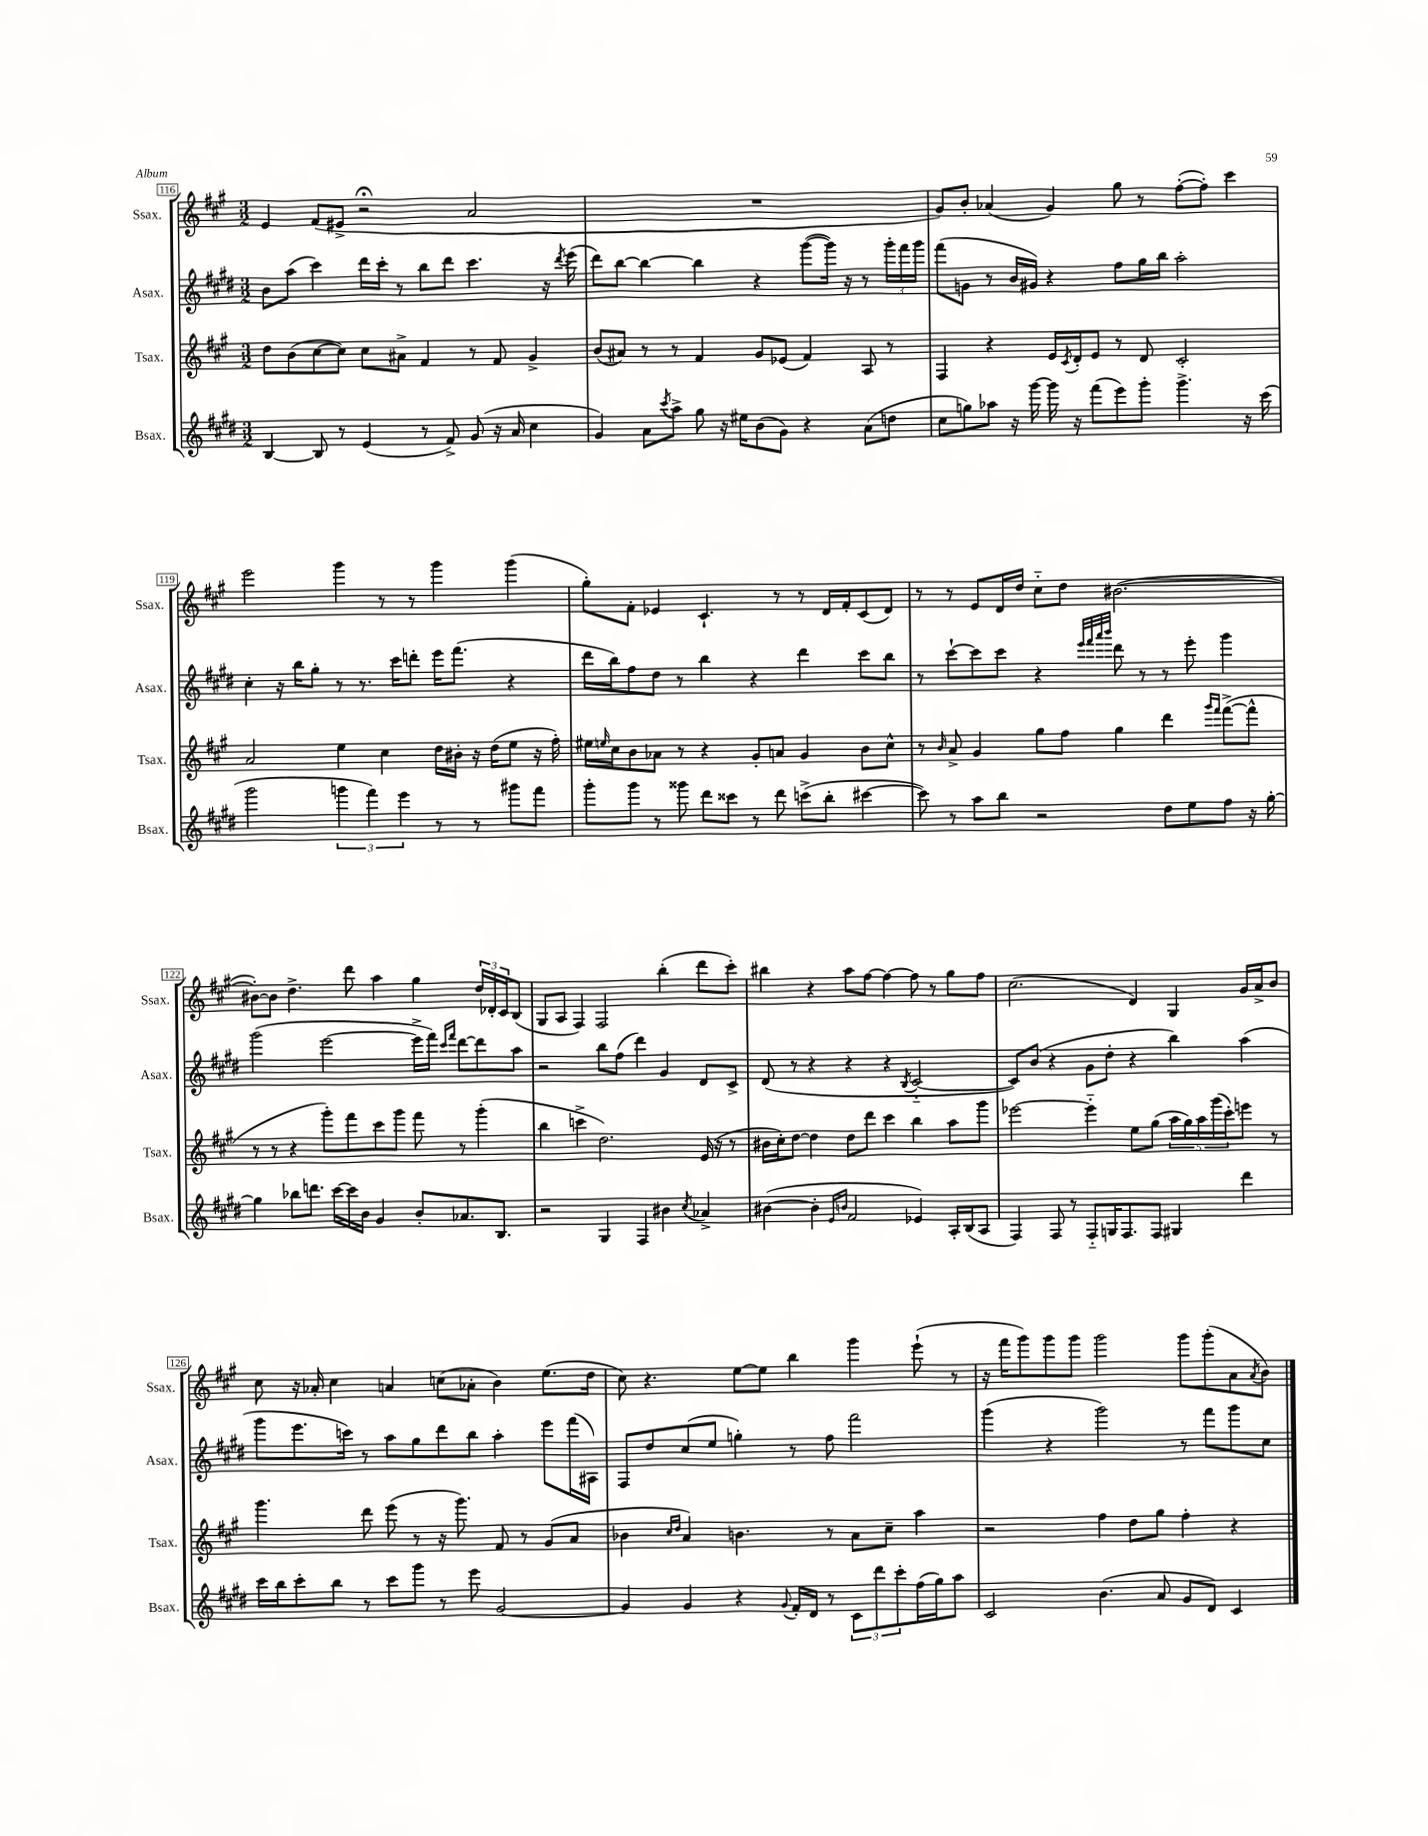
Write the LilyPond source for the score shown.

<<
\new StaffGroup <<
\new Staff = "s0" \with { instrumentName = "Ssax." shortInstrumentName = "Ssax." } {
    \clef treble \key a \major \numericTimeSignature \time 3/2
    e'4 fis'8( eis'8-> r2\fermata a'2 |
    R1. |
    gis'8) b'8-. aes'4( gis'4) gis''8 r8 fis''8~-.( fis''8-.) cis'''4 |
    e'''2 gis'''4 r8 r8 gis'''4 gis'''4( |
    gis''8-.) fis'8-. ees'4 cis'4.-! r8 r8 d'16 fis'16-. cis'8( d'8) |
    r8 r8 e'8 d'16 d''16 cis''8-_ d''8 bis'2.~( |
    bis'8~-.) bis'8 d''4.-> d'''8 a''4 gis''4 \tuplet 3/2 { d''16 des'16-. cis'16 } b8( |
    gis8 a8 fis4) fis2 b''4-.( d'''8 cis'''8-.) |
    bis''4 r4 a''8 fis''8~ fis''4~ fis''8 r8 gis''8 fis''8 |
    cis''2.( d'4) gis4 gis'16 a'16-> b'8 |
    cis''8 r16 aes'16-. cis''4 a'4 c''8( aes'8-. b'4) e''8.( d''16 |
    cis''8) r4. e''8~ e''8 b''4 gis'''4 e'''8-!( r8 |
    r16 fis'''16 gis'''8) gis'''8 gis'''8 gis'''2 gis'''8 gis'''8-.( a'8 \acciaccatura { a'8 } b'8) \bar "|." |
}
\new Staff = "s1" \with { instrumentName = "Asax." shortInstrumentName = "Asax." } {
    \clef treble \key e \major \numericTimeSignature \time 3/2
    b'8 a''8( cis'''4) dis'''16 cis'''16-. r8 b''8 dis'''8 cis'''4. r16 \acciaccatura { dis'''8 } e'''16( |
    dis'''8) b''8~ b''4~ b''4 r4 gis'''8~( gis'''16) r16 r8 \tuplet 3/2 { gis'''16-. fis'''16 gis'''16 } |
    fis'''8( g'8 r8 b'16 gis'16) r4 fis''8 gis''16 b''16 a''2-. |
    cis''4-. r16 b''16 gis''8-. r8 r8. cis'''16 d'''8-. e'''16 fis'''8.( r4 |
    dis'''16 b''16) fis''8 dis''8 r8 b''4 r4 dis'''4 cis'''8 b''8 |
    r8 cis'''8~-! cis'''8 cis'''8 r4 \grace { e'''32 fis'''32 a'''32 b'''32 } dis'''8 r8 r8 e'''8-. gis'''4 |
    gis'''2( e'''2~ e'''16-> fis'''16) \grace { cis'''16 fis'''16 } dis'''8~ dis'''8 a''8 |
    r2 b''8 fis''8( dis'''4) gis'4 dis'8 cis'8-> |
    dis'8( r8 r4 r4 r4 \acciaccatura { b8 } cis'2~-_ |
    cis'8) b'8( r4 gis'8 dis''8-. r4 b''4) a''4( |
    gis'''8 e'''8. c'''16) r8 a''8 gis''8 dis'''8 b''8 a''4-. e'''8 fis'''16( ais16) |
    fis8 dis''8 cis''8( e''8 g''4-.) r8 fis''8 fis'''2 |
    gis'''4( r4 gis'''2) r8 fis'''8 gis'''8 cis''8 \bar "|." |
}
\new Staff = "s2" \with { instrumentName = "Tsax." shortInstrumentName = "Tsax." } {
    \clef treble \key a \major \numericTimeSignature \time 3/2
    d''8 b'8( cis''8~ cis''8) cis''8 ais'8-> fis'4 r8 fis'8 gis'4-> |
    b'8( ais'8) r8 r8 fis'4 gis'8 ees'8( fis'4) a8 r8 |
    fis4 r4 e'16 \acciaccatura { cis'8 } d'16-. e'8 r8 d'8 cis'2-. |
    a'2 e''4 cis''4 d''16 bis'16-. r16 d''16( e''8 r16 fis''16-.) |
    eis''16 \grace { e''16 } cis''16 b'8 aes'8 r8 r4 gis'8-. a'8 gis'4 b'8 cis''8-^ |
    r8 \grace { b'16 } a'8-> gis'4 gis''8 fis''8 gis''4 d'''4 \grace { gis'''16 fis'''16 } fis'''8~->( fis'''8-^ |
    r8 r8 r4 gis'''8-.) fis'''8 cis'''8 gis'''8 fis'''8 r8 gis'''4-.( |
    b''4 c'''4-> d''2.) e'16( r16 r8 |
    bis'16 cis''16-.) d''8~ d''4 d''8 d'''8 cis'''4 b''4 a''8 gis'''8 |
    ees'''2~ ees'''4-_ e''8 gis''8( \tuplet 5/4 { a''16 gis''16) a''16 gis'''16( cis'''16-.) } e'''8 r8 |
    gis'''4. d'''8 e'''8( r8 r16 gis'''8.) fis'8 r8 gis'8( a'8 |
    bes'4 \grace { cis''16 d''16 } a'4) b'4. r8 a'8 cis''8-- a''4 |
    r2 fis''4 d''8 gis''8 fis''4-. r4 \bar "|." |
}
\new Staff = "s3" \with { instrumentName = "Bsax." shortInstrumentName = "Bsax." } {
    \clef treble \key e \major \numericTimeSignature \time 3/2
    b4~ b8 r8 e'4( r8 fis'8->) gis'8( r16 a'16 cis''4 |
    gis'4) a'8 \acciaccatura { cis'''8 } a''8-> gis''8 r16 eis''16 b'8( gis'8) r4 a'8( d''8 |
    cis''8 g''8) aes''8 r16 gis'''16~ gis'''16 r16 fis'''8( e'''8) gis'''8-. gis'''4.-> r16 cis'''16( |
    gis'''2 \tuplet 3/2 { g'''4 fis'''4) e'''4 } r8 r8 gis'''8 fis'''8 |
    gis'''8-. gis'''8 r8 gisis'''8 dis'''8 cisis'''8 r8 dis'''8 c'''8->( b''8-. cis'''4~ |
    cis'''8) r8 a''8 b''8 r2 dis''8 e''8 fis''8 r16 gis''16~-. |
    gis''4 bes''8 d'''8. cis'''16~ cis'''16 b'16 gis'4 b'8-. aes'8. b8. |
    r2 gis4 fis4 bis'4 \acciaccatura { cis''8 } aes'4-> |
    bis'4~( bis'4-. \grace { e'16 b'16 } fis'2 ees'4) a16-. b16( a8 |
    fis4) fis8 r8 fis8-_ g16 fis8. fis8 gis4 dis'''4 |
    cis'''16 b''16 cis'''8-. b''8 r8 cis'''8 gis'''8 r8 e'''8 gis'2~ |
    gis'4 gis'4 r4 \appoggiatura { gis'8 } fis'16-. dis'16 r8 \tuplet 3/2 { cis'8 dis'''8 cis'''8-. } fis''16( gis''16) a''8 |
    cis'2 b'4.( a'8 gis'8 dis'8) cis'4 \bar "|." |
}
>>
>>
\layout { \context { \Score currentBarNumber = #116 \override BarNumber.stencil = #(make-stencil-boxer 0.1 0.3 ly:text-interface::print) } }
